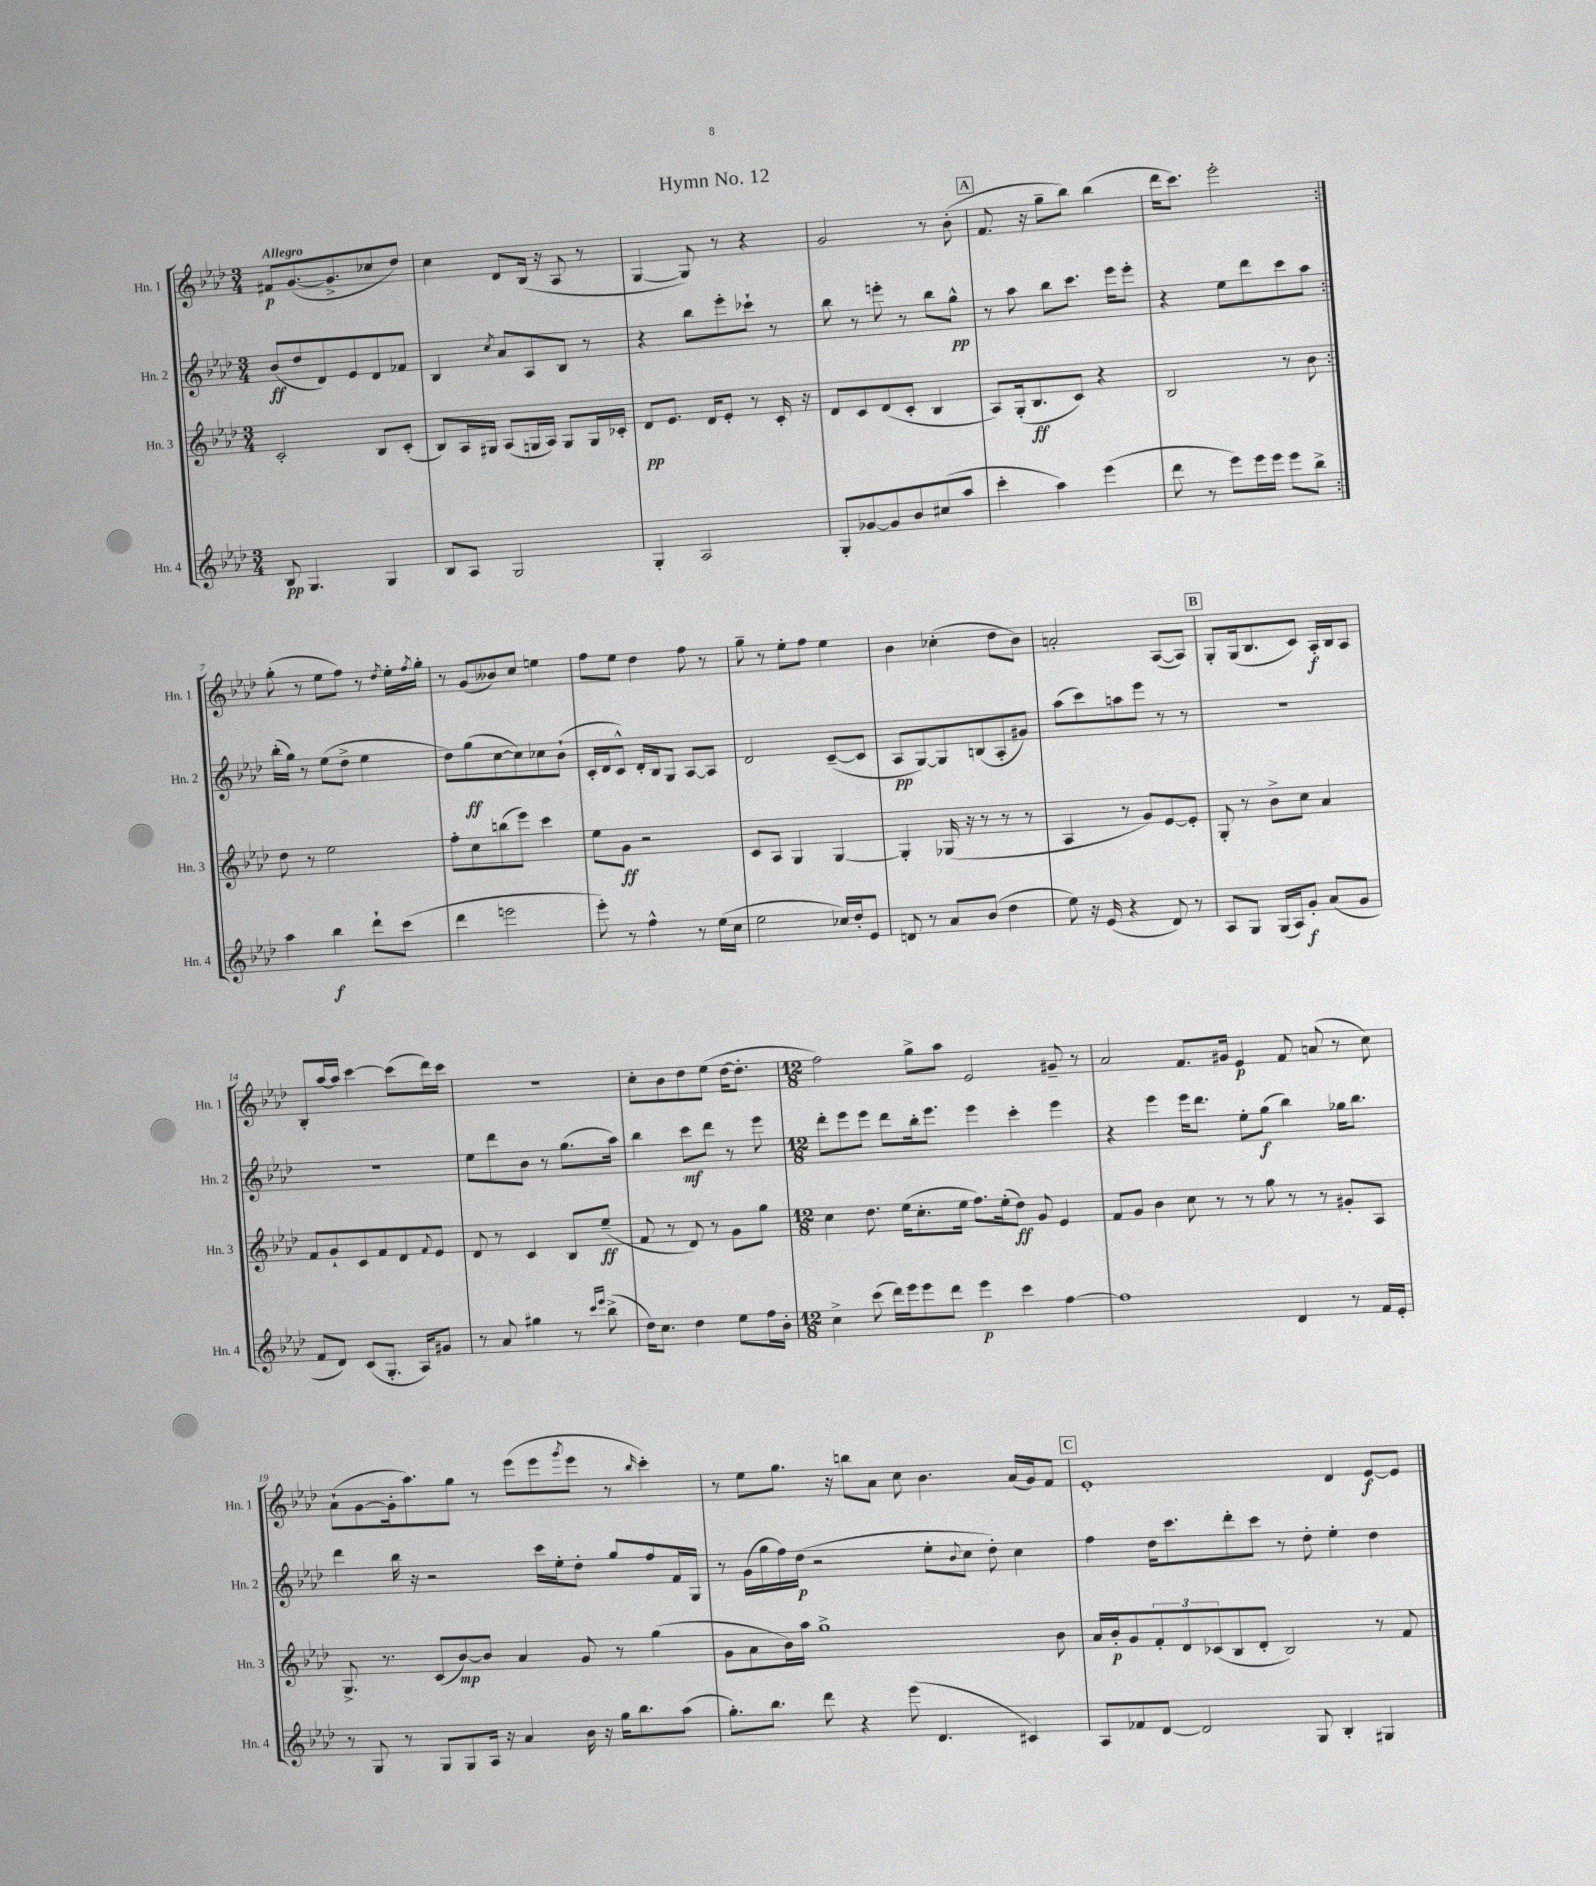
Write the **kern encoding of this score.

**kern	**kern	**kern	**kern
*staff4	*staff3	*staff2	*staff1
*clefG2	*clefG2	*clefG2	*clefG2
*k[b-e-a-d-]	*k[b-e-a-d-]	*k[b-e-a-d-]	*k[b-e-a-d-]
*M3/4	*M3/4	*M3/4	*M3/4
8B-	2c'	(8b-	8f#
4.G	.	8dd-	([8.g
.	.	8d-)	.
.	.	.	8.g^]
.	.	8e-	.
4G	8B-	8d-	8cc-
.	(8c'	8f-	8dd-)
=	=	=	=
8B-	8B-)	4B-	4cc
8A-	16A-	.	.
.	16G#	.	.
.	.	8qcc	.
2G	(8A-	8a-	8d-
.	16G	8A-	(16B-
.	16A-)	.	16r
.	8G	8B-	8A-
.	16G	8r	8r
.	16c-'	.	.
=	=	=	=
4G'	8d-	4r	[4G
.	8.e-	.	.
2A-	.	8bb-	8G])
.	16d-	.	.
.	8e-'	8eee-'	8r
.	8r	8ccc-`	4r
.	16c'	8r	.
.	16r	.	.
=	=	=	=
8G'	8d-	8bb-	2g
[8g-	8c	8r	.
8g-]	(8d-	8eee'	.
8b-	8c'	8r	.
(8cc#	4B-	8bb-	8r
8aa-	.	8gg^^	(8b-'
=	=	=	=
4ccc'	8A-)	8r	8.f
.	(16G'	8aa-	.
.	8.B-	.	16r
4aa-)	.	8bb-	8gg~
.	8c)	8.ccc	8bb-)
(4eee-	4r	.	(4bb-
.	.	16eee-	.
.	.	8eee-'	.
=	=	=	=
8ddd-	2B-	4r	16ddd-
.	.	.	8.ccc)
8r	.	.	.
8eee-)	.	8ee-	2eee-'
16eee-	.	8ddd-	.
16eee-	.	.	.
8eee-	8r	8ccc	.
8bb-^	8b-	8aa-	.
=:|!	=:|!	=:|!	=:|!
4aa-	8dd-	(16bb-'	(8gg'
.	.	16gg)	.
.	8r	8r	8r
4bb-	2ee-	(8ee-	8ee-
.	.	8dd-^	8ff)
8ddd-`	.	4ee-	8r
.	.	.	8qdd-
(8ccc	.	.	16ee-'
.	.	.	8qff
.	.	.	16gg'
=	=	=	=
4ddd-	8ff'	8dd-)	8r
.	8cc	(8gg	(8g
2eee	(8bb	[8cc	8b--)
.	8eee-)	8cc])	8cc
.	4ccc	8cc-	4ee
.	.	(8b-`	.
=	=	=	=
8eee-')	8ee-	16c'	8ff
.	.	16d-	.
8r	8g	8c^^)	8ee-
4ff^^	2r	16d-'	4dd-
.	.	16B-	.
.	.	8G	.
8r	.	[8A-	8ff
(16ee-	.	8A-]	8r
16cc	.	.	.
=	=	=	=
2ee-	8c	2d-	8gg~
.	8A-	.	8r
.	4G	.	8ee-'
.	.	.	8ff
16cc-)	[4G	([8c~	4ee-
16dd-'	.	.	.
8e-	.	8c]	.
=	=	=	=
8d	4G']	8A-	4b-
8r	.	[8G)	.
8a-	(16G-	8G]	(4cc-'
.	16r	.	.
(8b-	8r	(8B	.
4dd-	8r	8A-'	8dd-
.	8r	8g#)	8b-)
=	=	=	=
8ee-)	4A-	(8aa-	2a'
16r	.	8ccc)	.
(16e-	.	.	.
4r	8r	8aa	.
.	8g)	8eee-	.
8d-)	[8e-	8r	([8A-
8r	8e-']	8r	8A-])
=	=	=	=
8A-	8G'	2.r	8G'
8G	8r	.	(16G
.	.	.	8.B-
(16G	8b-^	.	.
16A-)	.	.	.
8g'	8cc	.	8c)
(8a-	4a-	.	16A-'
.	.	.	16B-
8g	.	.	8A-
=	=	=	=
8f	8f	2.r	8B-'
8d-)	8g`	.	[16aa-
.	.	.	16aa-]
(8c	8c	.	[4ccc
8.G'	8f	.	.
.	8d-	.	(8ccc]
16A-)	.	.	.
.	8qqf	.	.
8g#	8e-	.	16ddd-)
.	.	.	16ccc
=	=	=	=
8r	8d-	8ee-	2.r
8a-	8r	8ddd-	.
4gg#	4c	8b-	.
.	.	8r	.
8r	8B-	(8.gg	.
16qqccc	.	.	.
16qqeee-	.	.	.
(8bb-^	(8ee-~	.	.
.	.	16aa-)	.
=	=	=	=
16dd-)	8f	4bb-	8cc'
8.cc	.	.	.
.	8r	.	8b-
4dd-	8d-)	8ccc	8dd-
.	8r	8ddd-	(8ee-
8ee-	8g	8r	[16dd-
.	.	.	8.dd-']
16ff	8gg	8eee-	.
16b-'	.	.	.
=	=	=	=
*M12/8	*M12/8	*M12/8	*M12/8
4cc^	4cc	8ddd-'	2ff)
.	.	8eee-	.
(8ccc	8.dd-	8eee-	.
16ddd-)	.	8ddd-	.
16eee-	(16ee-	.	.
8eee-	8.cc'	16bb-'	8gg^
.	.	8.eee-	.
8ddd-	.	.	8aa-
.	16ee-	.	.
4eee-	8.ff)	4eee-	2e-
.	(16ee-'	.	.
4ccc	8dd-)	4ccc'	.
.	8g	.	.
[4ff	4e-	4eee-	8g#~
.	.	.	8r
=	=	=	=
1ff]	8f	4r	2a-
.	8g	.	.
.	4b-	4eee-	.
.	8cc	16eee-	8.f
.	.	8.ddd-	.
.	8r	.	.
.	.	.	16g#
.	8r	8ee-'	4e-
.	8gg	(8gg	.
4d-	8r	4bb-)	8f
.	8r	.	(8a
8r	8g#'	16gg-	8r
.	.	8.bb-	.
16f	8A-	.	8cc)
16e-'	.	.	.
=	=	=	=
8r	8.G^	4ddd-	(8a-`
8G	.	.	[8g
.	8.r	.	.
8r	.	16bb-	16g']
.	.	16r	8.aa-)
8G	(8c	2r	.
8G	[8b-)	.	8gg
16A-	8b-]	.	8r
16r	.	.	.
4a-	4a-	.	(8eee-
.	.	16ccc	8eee-
.	.	16ee-'	.
.	.	.	8qggg
16b-	8g	8dd-'	8eee-
16r	.	.	.
16gg	8r	8gg	8r
8.bb-	.	.	.
.	.	.	16qqbb-
.	(4gg	8ff	4ccc')
(8aa-	.	16f	.
.	.	16G	.
=	=	=	=
8.gg')	8g	8r	8r
.	8a-	(16g	8ee-
8.bb-	.	16gg	.
.	16b-)	16ff)	8.gg
.	16aa-	(16dd-	.
8ddd-	1gg^	2r	.
.	.	.	16r
4r	.	.	8bb
.	.	.	8a-
(8eee-	.	.	8cc
4.d-	.	8ee-'	4.b-
.	.	8qqb-	.
.	.	8cc	.
.	.	8dd-')	.
4c#)	.	4cc	(16a-
.	.	.	16g)
.	8b-	.	8f
=	=	=	=
8A-	16a-	4ff	1e-'
.	16b-'	.	.
8f-	8g	.	.
[8d-	12f'	16dd-	.
.	.	8.ccc	.
.	12d-	.	.
2d-]	.	.	.
.	(12c-	.	.
.	8B-	8ddd-'	.
.	8d-'	8ccc	.
.	2B-)	8r	.
8G	.	8dd-'	.
4B-'	.	4ee-'	4d-
4G#	8r	4dd-	[8e-
.	8f	.	8e-]
==	==	==	==
*-	*-	*-	*-
